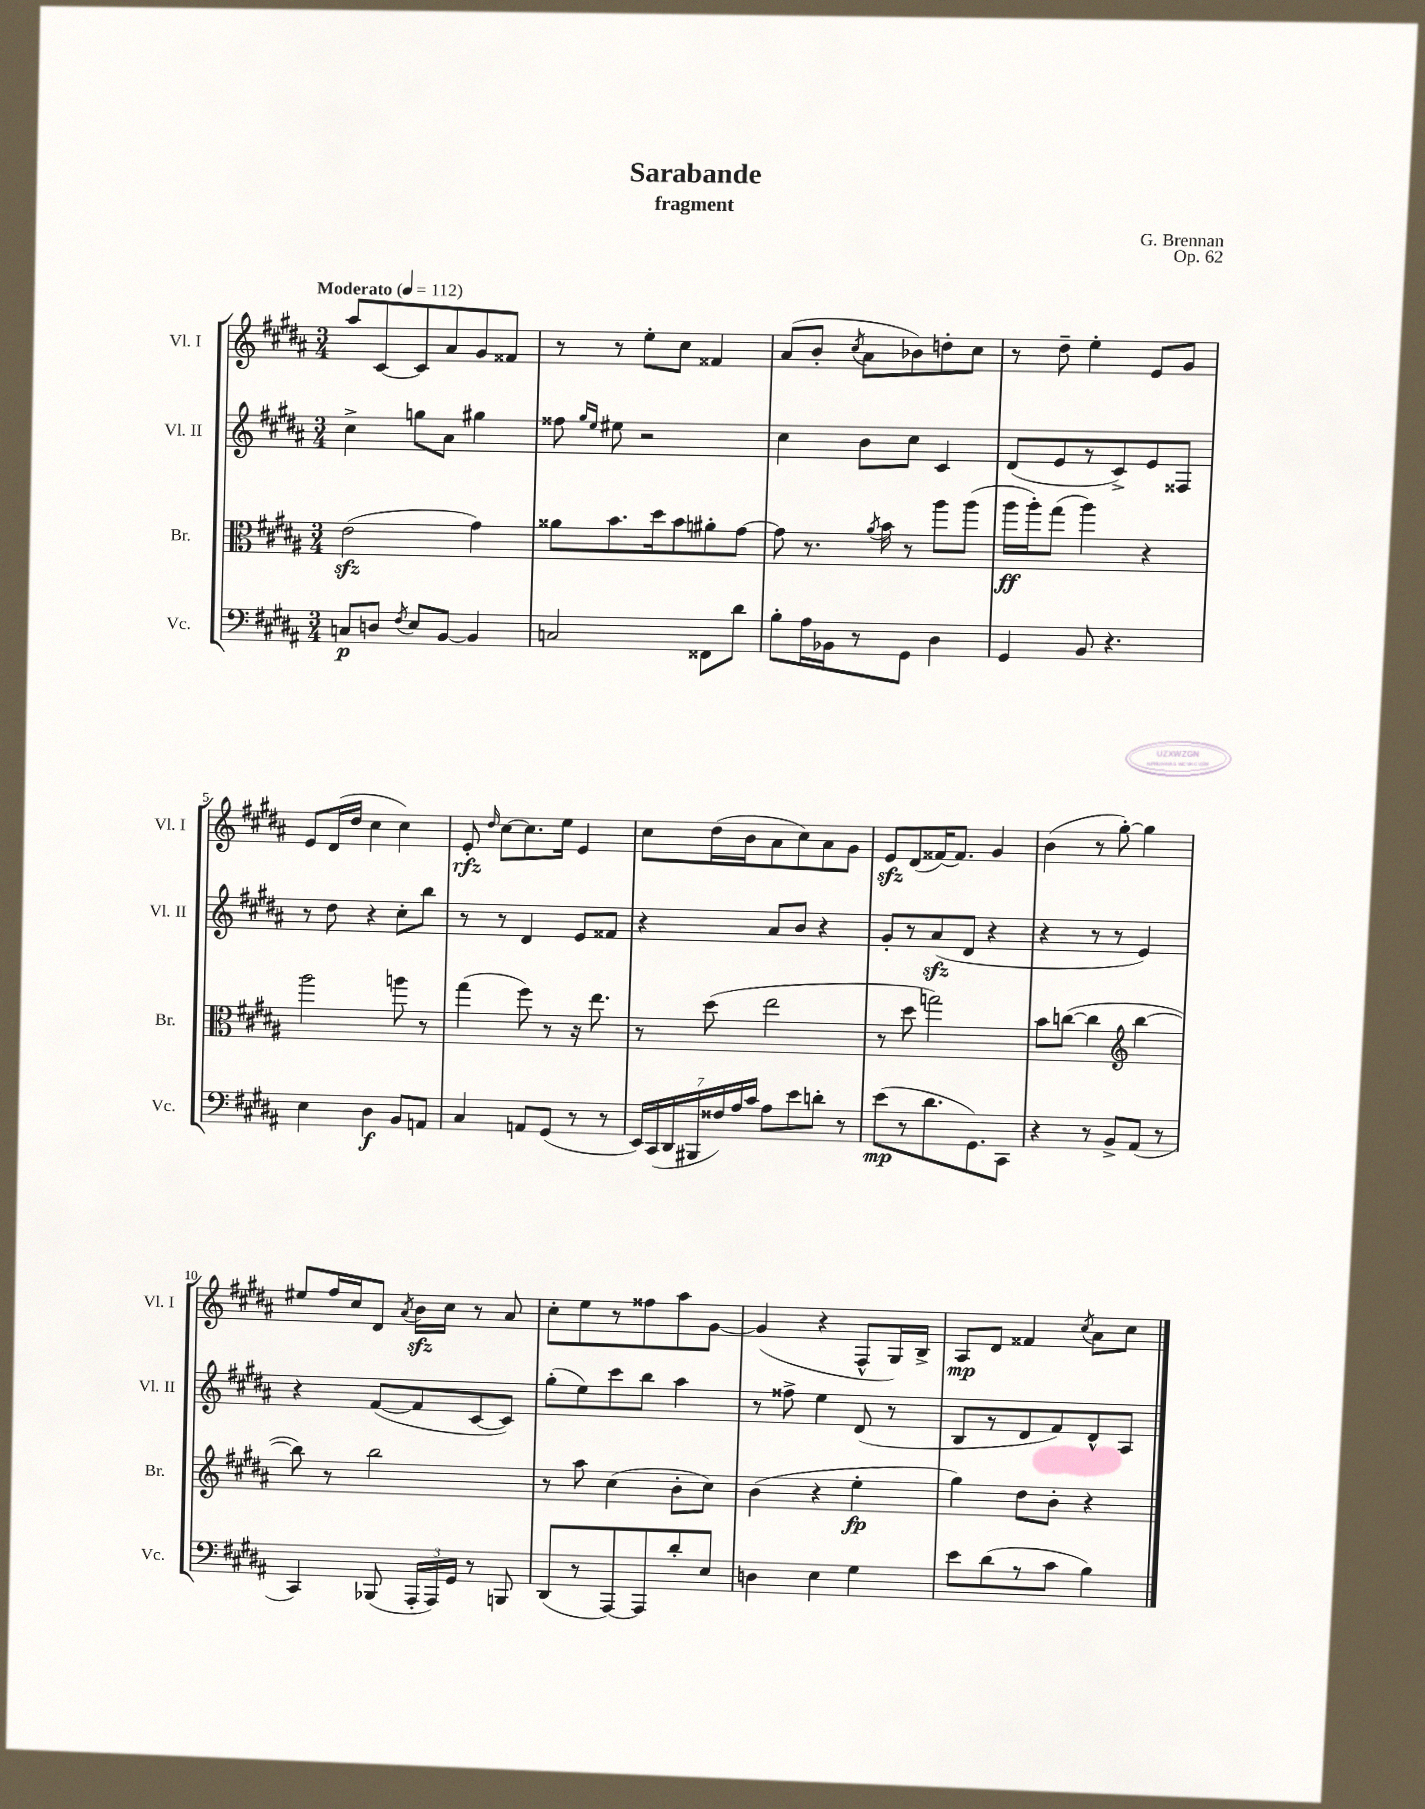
\header { title = "Sarabande" composer = "G. Brennan" subtitle = "fragment" opus = "Op. 62" }
<<
\new StaffGroup <<
\new Staff = "s0" \with { instrumentName = "Vl. I" shortInstrumentName = "Vl. I" } {
    \clef treble \key b \major \numericTimeSignature \time 3/4 \tempo "Moderato" 4 = 112
    \autoBeamOff ais''8[ cis'8~ cis'8 ais'8 gis'8 fisis'8] |
    r8 r8 e''8[-. cis''8] fisis'4 |
    ais'8[( b'8]-. \acciaccatura { cis''8 } ais'8[ bes'8) d''8-. cis''8] |
    r8 dis''8-- e''4-. e'8[ gis'8] |
    e'8[ dis'16( dis''16] cis''4 cis''4) |
    e'8-.\rfz \grace { dis''16 } cis''8[~ cis''8. e''16] e'4 |
    cis''8[ dis''16( b'16 ais'8 cis''8) ais'8 gis'8] |
    e'8[\sfz dis'8( fisis'16~) fisis'8.] gis'4 |
    b'4( r8 gis''8~-.) gis''4 |
    eis''8[ fis''16 cis''16 dis'8] \acciaccatura { ais'8 } b'16[\sfz cis''16] r8 ais'8 |
    cis''8[-. e''8 r8 fisis''8 ais''8 gis'8]~ |
    gis'4( r4 fis8[-^ gis16) b16]-> |
    ais8[\mp dis'8] fisis'4 \acciaccatura { cis''8 } ais'8[ cis''8] \bar "|." |
}
\new Staff = "s1" \with { instrumentName = "Vl. II" shortInstrumentName = "Vl. II" } {
    \clef treble \key b \major \numericTimeSignature \time 3/4
    \autoBeamOff cis''4-> g''8[ ais'8] gis''4 |
    fisis''8 \grace { gis''16[ e''16] } eis''8 r2 |
    cis''4 b'8[ cis''8] cis'4 |
    dis'8[( e'8 r8 cis'8->) e'8 fisis8] |
    r8 dis''8 r4 cis''8[-. b''8] |
    r8 r8 dis'4 e'8[ fisis'8] |
    r4 ais'8[ b'8] r4 |
    gis'8[-. r8 ais'8\sfz( dis'8] r4 |
    r4 r8 r8 e'4) |
    r4 fis'8[~( fis'8 cis'8~ cis'8]) |
    gis''8[-.( e''8) cis'''8 b''8] ais''4 |
    r8 fisis''8-> e''4 dis'8( r8 |
    b8[ r8 dis'8 fis'8) dis'8-^ ais8] \bar "|." |
}
\new Staff = "s2" \with { instrumentName = "Br." shortInstrumentName = "Br." } {
    \clef alto \key b \major \numericTimeSignature \time 3/4
    \autoBeamOff e'2\sfz( gis'4) |
    aisis'8[ b'8. dis''16 b'8 ais'8-. gis'8]~ |
    gis'8 r8. \acciaccatura { ais'8 } b'16 r8 ais''8[ ais''8]( |
    ais''16[\ff ais''16-.) gis''8]( ais''4) r4 |
    ais''2 a''8 r8 |
    gis''4( fis''8) r8 r16 e''8. |
    r8 dis''8( e''2 |
    r8 dis''8 g''2) |
    b'8[ c''8]~( c''4 \clef treble b''4~ |
    b''8) r8 b''2 |
    r8 ais''8 cis''4( b'8[-. cis''8]) |
    b'4( r4 e''4-.\fp |
    gis''4) dis''8[ b'8]-. r4 \bar "|." |
}
\new Staff = "s3" \with { instrumentName = "Vc." shortInstrumentName = "Vc." } {
    \clef bass \key b \major \numericTimeSignature \time 3/4
    \autoBeamOff c8[\p d8] \acciaccatura { fis8 } e8[ b,8]~ b,4 |
    c2 fisis,8[ dis'8] |
    b8[-. ais16 bes,16 r8 gis,8] dis4 |
    gis,4 b,8 r4. |
    e4 dis4\f b,8[ a,8] |
    cis4 a,8[ gis,8]( r8 r8 |
    \tuplet 7/4 { e,16[) cis,16( dis,16 bis,,16 fisis16) ais16 cis'16] } ais8[ e'8 d'8]-. r8 |
    e'8[\mp( r8 dis'8. gis,8.) cis,8] |
    r4 r8 b,8[-> ais,8]( r8 |
    cis,4) bes,,8( \tuplet 3/2 { ais,,16[-. ais,,16) gis,16] } r8 b,,8 |
    dis,8[( r8 ais,,8~) ais,,8 dis'8-. e8] |
    d4 e4 gis4 |
    e'8[ dis'8( r8 cis'8] b4) \bar "|." |
}
>>
>>
